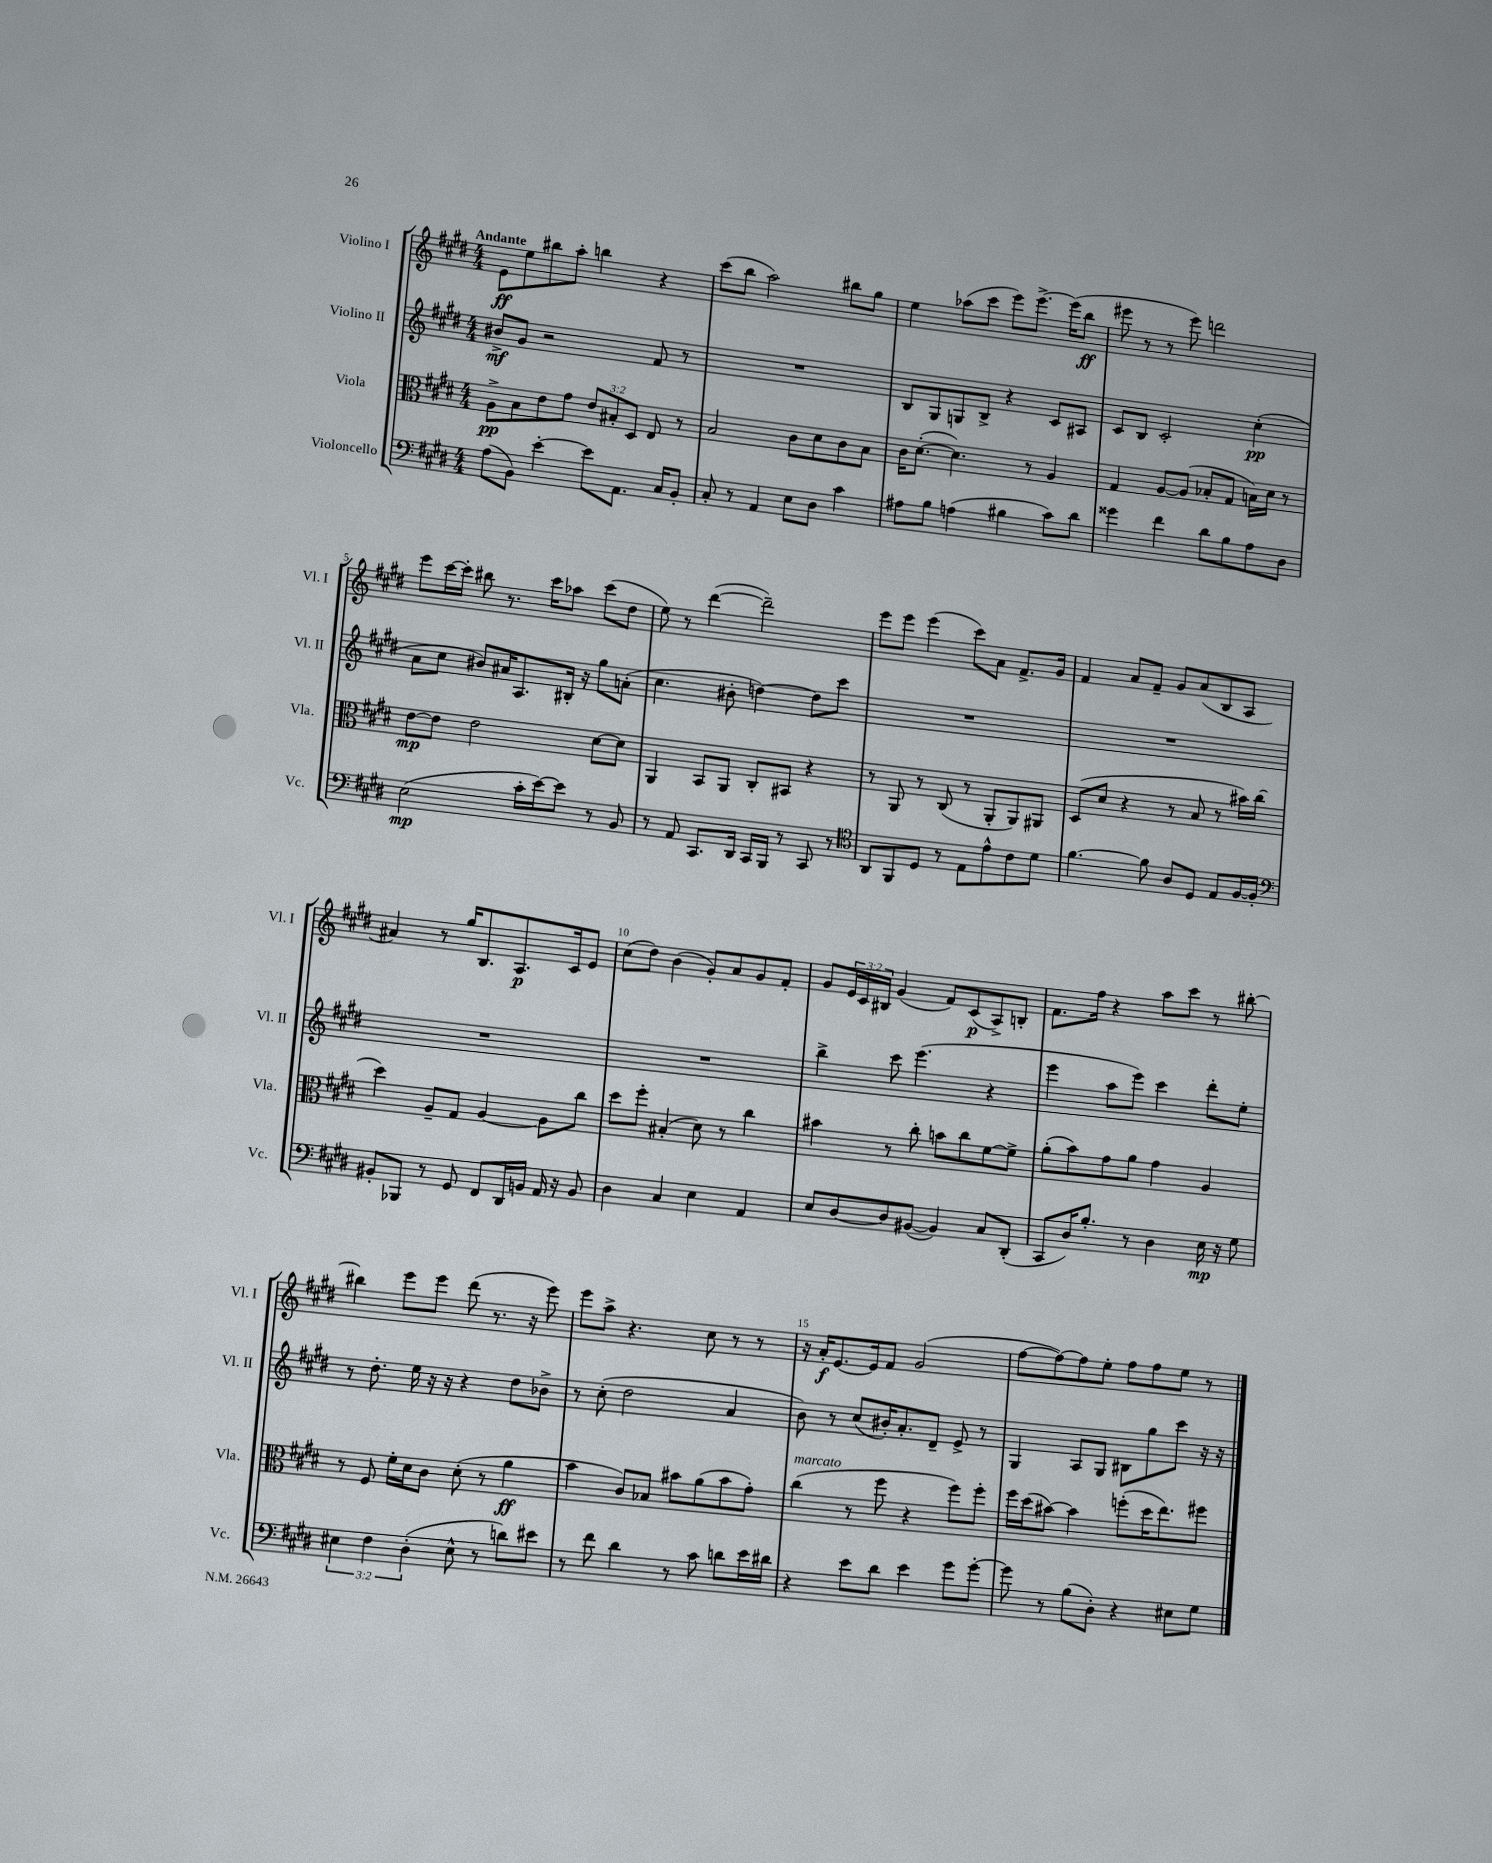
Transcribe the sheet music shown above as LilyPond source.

<<
\new StaffGroup <<
\new Staff = "s0" \with { instrumentName = "Violino I" shortInstrumentName = "Vl. I" } {
    \clef treble \key e \major \numericTimeSignature \time 4/4 \override Staff.TupletNumber.text = #tuplet-number::calc-fraction-text \tempo "Andante"
    e'8\ff e''8 bis''8 a''8-. b''4 r4 |
    cis'''8( b''8 a''2) bis''8 gis''8 |
    e''4 aes''8( cis'''8 e'''8) e'''8.~-> e'''16( b''8\ff |
    eis'''8 r8 r8 eis'''8) d'''2 |
    e'''8 cis'''16~ cis'''16-. bis''8 r8. cis'''16 aes''8 cis'''8( dis''8 |
    e''8) r8 dis'''4~( dis'''2--) |
    e'''8 e'''8 e'''4( cis'''8) a'8 fis'8.-> gis'16 |
    fis'4 a'8 fis'8-- gis'8 a'8( b8 a8 |
    ais'4) r8 gis''16 b8. a8.\p cis'16 e'8 |
    cis''8( dis''8) b'4( gis'8-.) a'8 gis'8 fis'8-. |
    gis'8 \tuplet 3/2 { e'16 cis'16 bis16 } gis'4( fis'8) cis'8\p( a8->) b8-. |
    fis'8. fis''16 r4 a''8 cis'''8 r8 bis''8~-. |
    bis''4 e'''8 e'''8 dis'''8( r8. r16 e'''8) |
    e'''8 a''8-> r4. cis''8 r8 r8 |
    r16 a'16-.\f e'8.~ e'16 fis'8 gis'2( |
    fis''8~ fis''8~) fis''8 e''8-. fis''8 fis''8 e''8 r8 \bar "|." |
}
\new Staff = "s1" \with { instrumentName = "Violino II" shortInstrumentName = "Vl. II" } {
    \clef treble \key e \major \numericTimeSignature \time 4/4
    bis'8->\mf gis'8 r2 fis'8 r8 |
    R1 |
    b8 gis8 g8 b8-> r4 cis'8 ais8 |
    cis'8 b8 cis'2-. cis''4-.\pp( |
    a'8 cis''8 bis'8) ais'16 a8. bis16-. r16 gis''8 a'8-.( |
    cis''4. bis'8-. d''4~) d''8 cis'''8 |
    R1 |
    R1 |
    R1 |
    R1 |
    b''4-> cis'''8 e'''4.( r4 |
    e'''4 a''8 e'''8) cis'''4 dis'''8-. e''8-. |
    r8 dis''8.-. e''16 r16 r16 r4 dis''8 bes'8-> |
    r8 cis''8-.( dis''2 a'4 |
    b'8) r8 cis''8( bis'16-.) a'8.-. dis'8-- e'8-> r8 |
    gis4 a8 gis8 bis8 gis''8 cis'''8 r16 r16 \bar "|." |
}
\new Staff = "s2" \with { instrumentName = "Viola" shortInstrumentName = "Vla." } {
    \clef alto \key e \major \numericTimeSignature \time 4/4 \override Staff.TupletNumber.text = #tuplet-number::calc-fraction-text
    a8->\pp b8 e'8 gis'8 \tuplet 3/2 { e'8 bis8-. dis8 } e8 r8 |
    b2 cis'8 dis'8 cis'8 b8 |
    cis'16 dis'8.~-.( dis'4.) r8 a4 |
    gis4 a8~ a8( bes8-. gis8 b16) dis'16 r8 |
    e'8~\mp e'8 e'2 dis'8~ dis'8 |
    a,4 b,8 a,8 cis8-. bis,8 r4 |
    r8 a,8 r8 cis8( r8 a,8-. a,8) ais,8 |
    dis8( dis'8 r4 r8 b8 r8 bis'16) cis''16( |
    dis''4) a8-- gis8 a4~ a8 cis''8 |
    dis''8 fis''8-. bis4-.( dis'8) r8 cis''4 |
    bis'4 r8 cis''8-. b'8 cis''8 fis'8~ fis'8-> |
    a'8-.( b'8) gis'8 a'8 gis'4 a4 |
    r8 fis8 fis'16-. dis'16 cis'8 dis'8-.( r8 a'4\ff |
    b'4 cis'8) bes8 bis'8 a'8( bis'8 gis'8-.) |
    cis''4^\markup { \italic "marcato" }( r8 fis''8 r4 fis''8) fis''8-. |
    fis''16 dis''16( bis'8~) bis'4 f''8-.( dis''16 e''8.) fis''8 \bar "|." |
}
\new Staff = "s3" \with { instrumentName = "Violoncello" shortInstrumentName = "Vc." } {
    \clef bass \key e \major \numericTimeSignature \time 4/4 \override Staff.TupletNumber.text = #tuplet-number::calc-fraction-text
    a8( b,8) e'4~-. e'8 a,8. cis16 b,8-. |
    cis8-. r8 a,4 e8 dis8 cis'4 |
    ais8 b8 a4( bis4 cis'8) dis'8 |
    gisis'4 fis'4 dis'8 b8 a8 dis8 |
    e2\mp( cis'16-. e'16~) e'8 r8 b,8 |
    r8 a,8 cis,8. dis,16 cis,16 b,,16 r8 cis,8 r8 |
    \clef tenor a,8 fis,8 dis8 r8 e8 e'8-^ cis'8 dis'8 |
    fis'4.~ fis'8 a8 dis8 e8 fis16~ fis16-. |
    \clef bass bis,8-. bes,,8 r8 gis,8 fis,8 dis,16 b,16 a,16 r16 b,8 |
    dis4 cis4 e4 a,4 |
    e8 dis8~ dis8 bis,8~( bis,4) cis8 dis,8-.( |
    cis,8 dis16) b8.-. r8 dis4 e16\mp r16 gis8 |
    \tuplet 3/2 { eis4 fis4 dis4-.( } eis8-^ r8 d'8) eis'8 |
    r8 fis'8 dis'4 r8 cis'8 d'8 e'16 dis'16 |
    r4 e'8 dis'8 e'4 gis'8 gis'8~-. |
    gis'8 r8 b8( dis8-.) r4 eis8 gis8 \bar "|." |
}
>>
>>
\layout { \context { \Score \override BarNumber.break-visibility = ##(#f #t #t) barNumberVisibility = #(every-nth-bar-number-visible 5) } }
